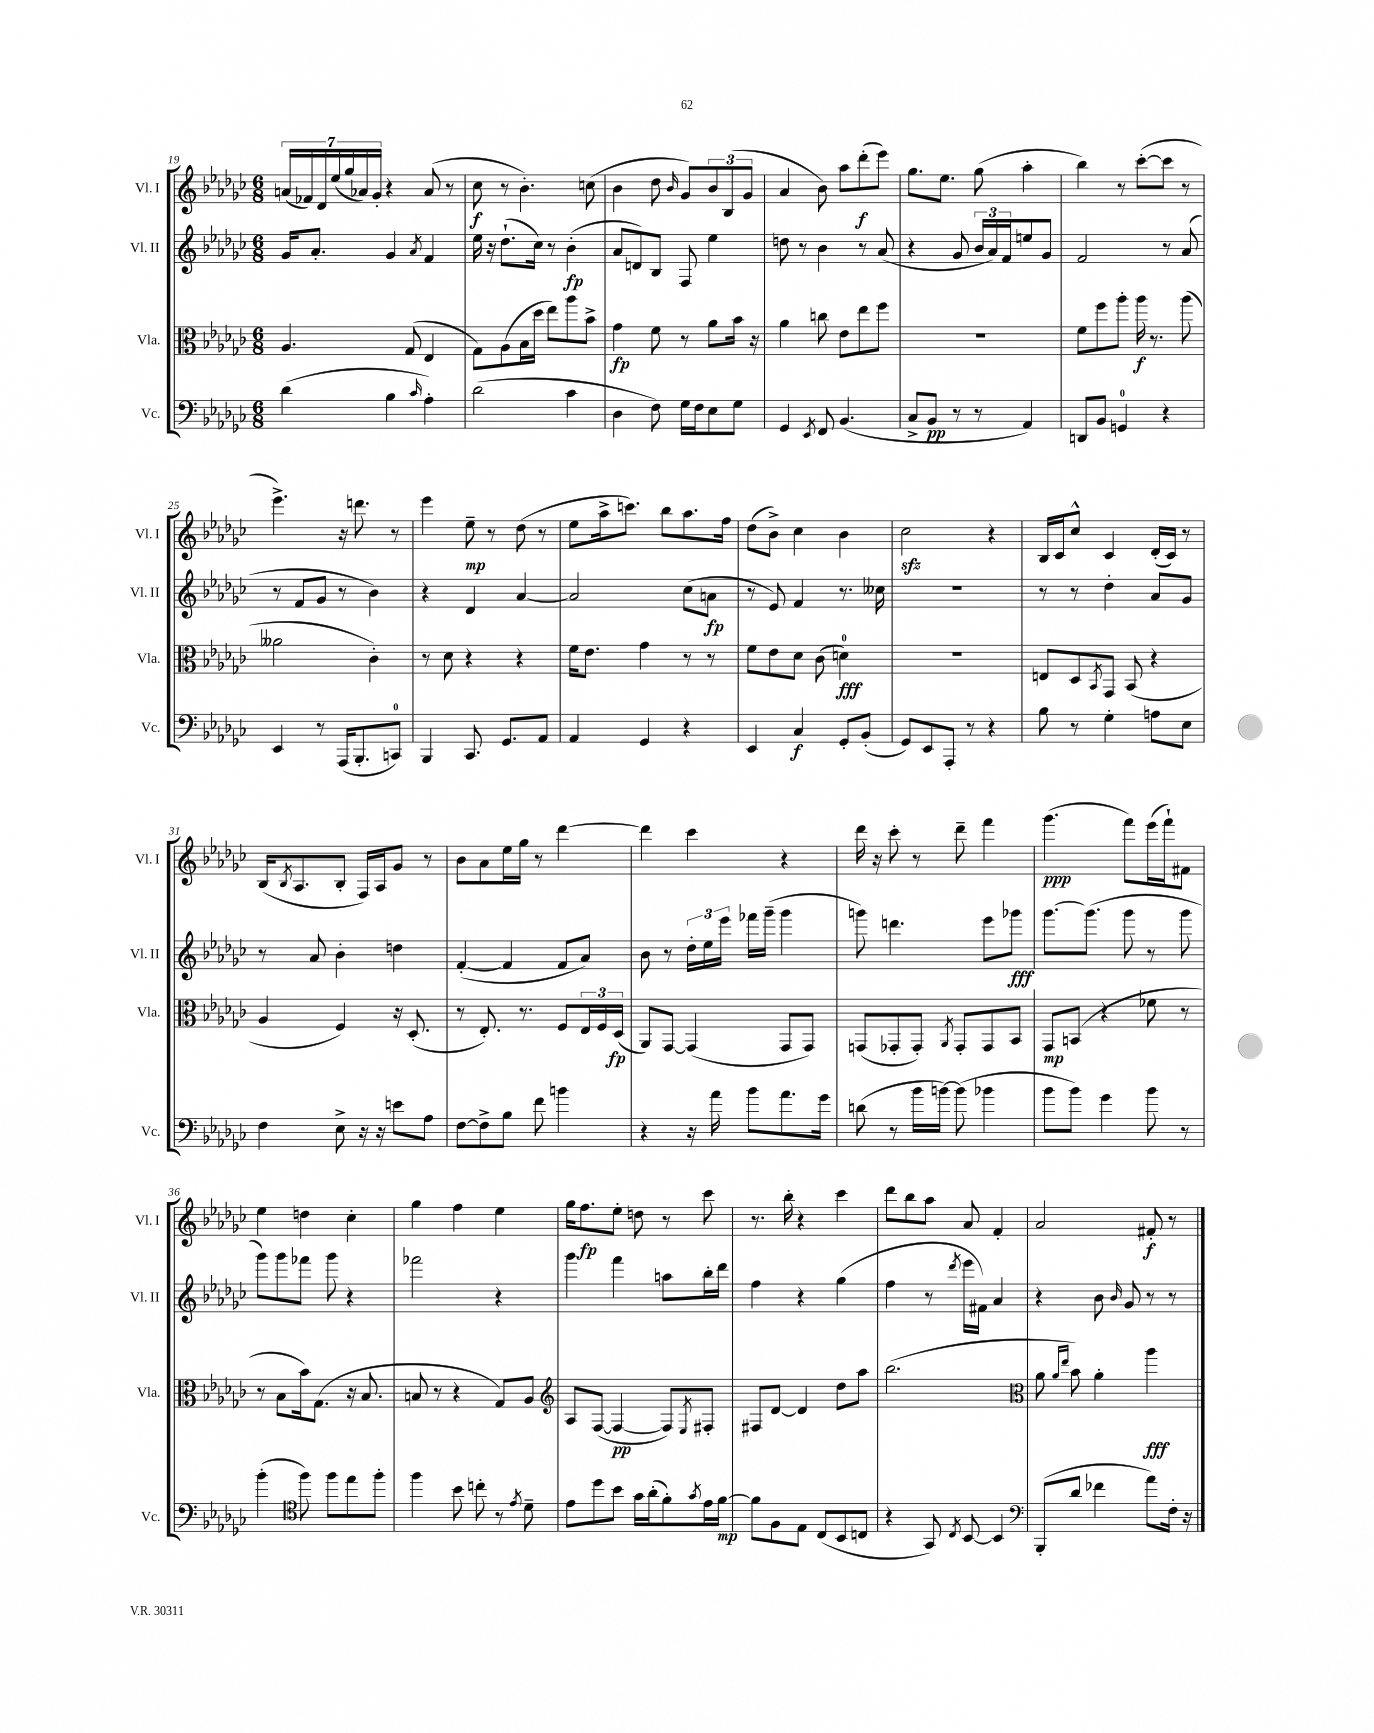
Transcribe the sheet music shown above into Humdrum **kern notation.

**kern	**kern	**kern	**kern
*staff4	*staff3	*staff2	*staff1
*clefF4	*clefC3	*clefG2	*clefG2
*k[b-e-a-d-g-c-]	*k[b-e-a-d-g-c-]	*k[b-e-a-d-g-c-]	*k[b-e-a-d-g-c-]
*M6/8	*M6/8	*M6/8	*M6/8
(4d-	4.A-	16g-	(28a
.	.	.	28f-)
.	.	8.a-'	.
.	.	.	28d-
.	.	.	(28ee-
.	.	.	28gg-
.	.	.	28a-)
.	.	.	28g-'
4B-	.	4g-	4r
.	(8G-	.	.
16qqc-	.	8qa-	.
4A-')	4E-	4f	(8a-
.	.	.	8r
=	=	=	=
(2d-	8G-)	16ee-	8cc-
.	.	16r	.
.	(8A-	(8.dd-`	8r
.	16B-	.	4.b-')
.	16dd-	16cc-)	.
.	8ee-)	8r	.
4c-	8aa-	(4b-'	.
.	8b-^	.	(8cc
=	=	=	=
4D-	4g-	8a-	4b-
.	.	8d)	.
8F)	8f	8B-	8dd-
.	.	.	16qqb-
16G-	8r	8F	8g-)
16F	.	.	.
8E-	8a-	4ee-	12b-
.	.	.	(12B-
8G-	16b-	.	.
.	.	.	12g-
.	16r	.	.
=	=	=	=
4GG-	4a-	8dd	4a-
.	.	8r	.
8qEE-	.	.	.
8FF	8cc	4b-	8b-)
(4.BB-	8e-	.	8aa-
.	8ee-	8r	(8ddd-'
.	8ff	(8a-	8eee-)
=	=	=	=
8C-^	2.r	4r	8.gg-
8BB-	.	.	.
.	.	.	8.ee-
8r	.	8g-	.
8r	.	24b-	(8gg-
.	.	24a-)	.
.	.	24f	.
4AA-)	.	8ee	4aa-'
.	.	8g-	.
=	=	=	=
8DD	8f	2f	4bb-)
8BB-	8ff	.	.
4GG	8aa-'	.	8r
.	16aa-	.	([8ccc-'
.	8.r	.	.
4r	.	8r	8ccc-]
.	(8aa-	(8a-	8r
=	=	=	=
4EE-	2a--	8r	4.eee-^)
.	.	8f	.
8r	.	8g-	.
(16AAA-	.	8r	16r
8.BBB-'	.	.	8.ddd
.	4c-')	4b-)	.
8CC)	.	.	8r
=	=	=	=
4BBB-	8r	4r	4eee-
.	8d-	.	.
8.CC-	4r	4d-	8ee-~
.	.	.	8r
8.GG-	.	.	.
.	4r	[4a-	(8dd-
8AA-	.	.	8r
=	=	=	=
4AA-	16f	2a-]	8ee-
.	8.e-	.	.
.	.	.	16aa-^
.	.	.	8.ccc)
4GG-	4g-	.	.
.	.	.	8bb-
4r	8r	(8cc-	8.aa-
.	8r	8a	.
.	.	.	16ff
=	=	=	=
4EE-	8f	8r	(8dd-
.	8e-	8e-)	8b-^)
4C-	8d-	4f	4cc-
.	(8c-	.	.
8GG-'	4d)	8.r	4b-
(8BB-'	.	.	.
.	.	16cc--	.
=	=	=	=
8GG-)	2.r	2.r	2cc-
8EE-	.	.	.
8AAA-'	.	.	.
8r	.	.	.
4r	.	.	4r
=	=	=	=
8B-	8E	8r	16B-
.	.	.	16c-
8r	8D-	8r	8cc-^^
.	8qBB-	.	.
4G-'	8GG-	4dd-'	4c-
.	(8BB-	.	.
8A	4r	8a-	(16d-'
.	.	.	16c-)
8E-	.	8g-	8r
=	=	=	=
4F	4A-	8r	(16B-
.	.	.	8qB-
.	.	.	8.A-
.	.	8a-	.
8E-^	4F)	4b-'	8B-'
16r	.	.	16F)
16r	.	.	16A-
8e	16r	4dd	8g-
.	(8.D-'	.	.
8A-	.	.	8r
=	=	=	=
[8F	8r	([4f'	8b-
8F^]	8.E-')	.	8a-
8B-	.	4f]	16ee-
.	8.r	.	16gg-
8f	.	.	8r
4b	8F	8f	[4ddd-
.	24E-	8a-)	.
.	24F	.	.
.	(24D-	.	.
=	=	=	=
4r	8AA-)	8b-	4ddd-]
.	[8GG-	8r	.
16r	(4GG-]	24dd-'	4ccc-
.	.	24ee-	.
16a-	.	.	.
.	.	24eee-	.
8b-	.	16fff-	.
.	.	(16ggg-~	.
8.a-	8GG-	4ggg-	4r
.	8GG-)	.	.
16g-	.	.	.
=	=	=	=
(8d	(8GG	8ggg)	16ddd-
.	.	.	16r
8r	8GG-'	4.ddd	8ccc-'
16b-	8GG-')	.	8r
[16b)	.	.	.
.	8qAA-	.	.
(8b]	8GG-'	.	8ddd-~
4b-	8GG-	8eee-	4fff
.	8BB-	8ggg-	.
=	=	=	=
8b-	8GG-	[8.ggg-	(4.ggg-
8b-)	(8BB	.	.
.	.	(8.ggg-]	.
4g-	4r	.	.
.	.	8ggg-	8fff)
8b-	8f-	8r	(16eee-
.	.	.	16fff`)
8r	8r	8ggg-	8f#
=	=	=	=
(4b-'	8r	8ggg-)	4ee-
.	8B-	8ggg-	.
*clefC4	*	*	*
8ff)	16b-)	8fff-	4dd
.	(8.G-	.	.
8ff	.	8ggg-	.
8ee-	16r	4r	4cc-'
.	8.B-	.	.
8ff'	.	.	.
=	=	=	=
4ff	8B	2fff-	4gg-
.	8r	.	.
8b-	4r	.	4ff
8cc'	.	.	.
8r	8G-)	4r	4ee-
8qe-	.	.	.
8d-~	8A-	.	.
=	=	=	=
*	*clefG2	*	*
8e-	8A-	4ggg-	16gg-
.	.	.	8.ff
8dd-	([8F	.	.
8b-	4F_	4fff	8ee-'
16g-	.	.	8dd
(16a-'	.	.	.
8f')	8F])	8aa	8r
8qg-	8qE-	.	.
16e-	8F#'	16bb-'	8ccc-
[16f	.	16ddd-	.
=	=	=	=
8f]	8F#	4ff	8.r
8F	[8d-	.	.
.	.	.	16bb-'
8E-	4d-]	4r	4r
(8C-	.	.	.
8BB-	8dd-	(4gg-	4ccc-
8C	8aa-	.	.
=	=	=	=
4r	(2.bb-	4ff	8ddd-
.	.	.	8bb-
8GG-)	.	8r	8aa-
8qC-	.	8qddd-	.
[8BB-	.	16eee-	8a-
.	.	16f#)	.
4BB-]	.	4a-	4f'
=	=	=	=
*clefF4	*clefC3	*	*
(8BBB-'	8a-	4r	2a-
.	16qqa-	.	.
.	16qqee-	.	.
8d-	8b-)	.	.
4f-	4a-'	8b-	.
.	.	16qqb-	.
.	.	8g-	.
8a-)	4aa-	8r	8f#'
16F'	.	8r	8r
16r	.	.	.
==	==	==	==
*-	*-	*-	*-
